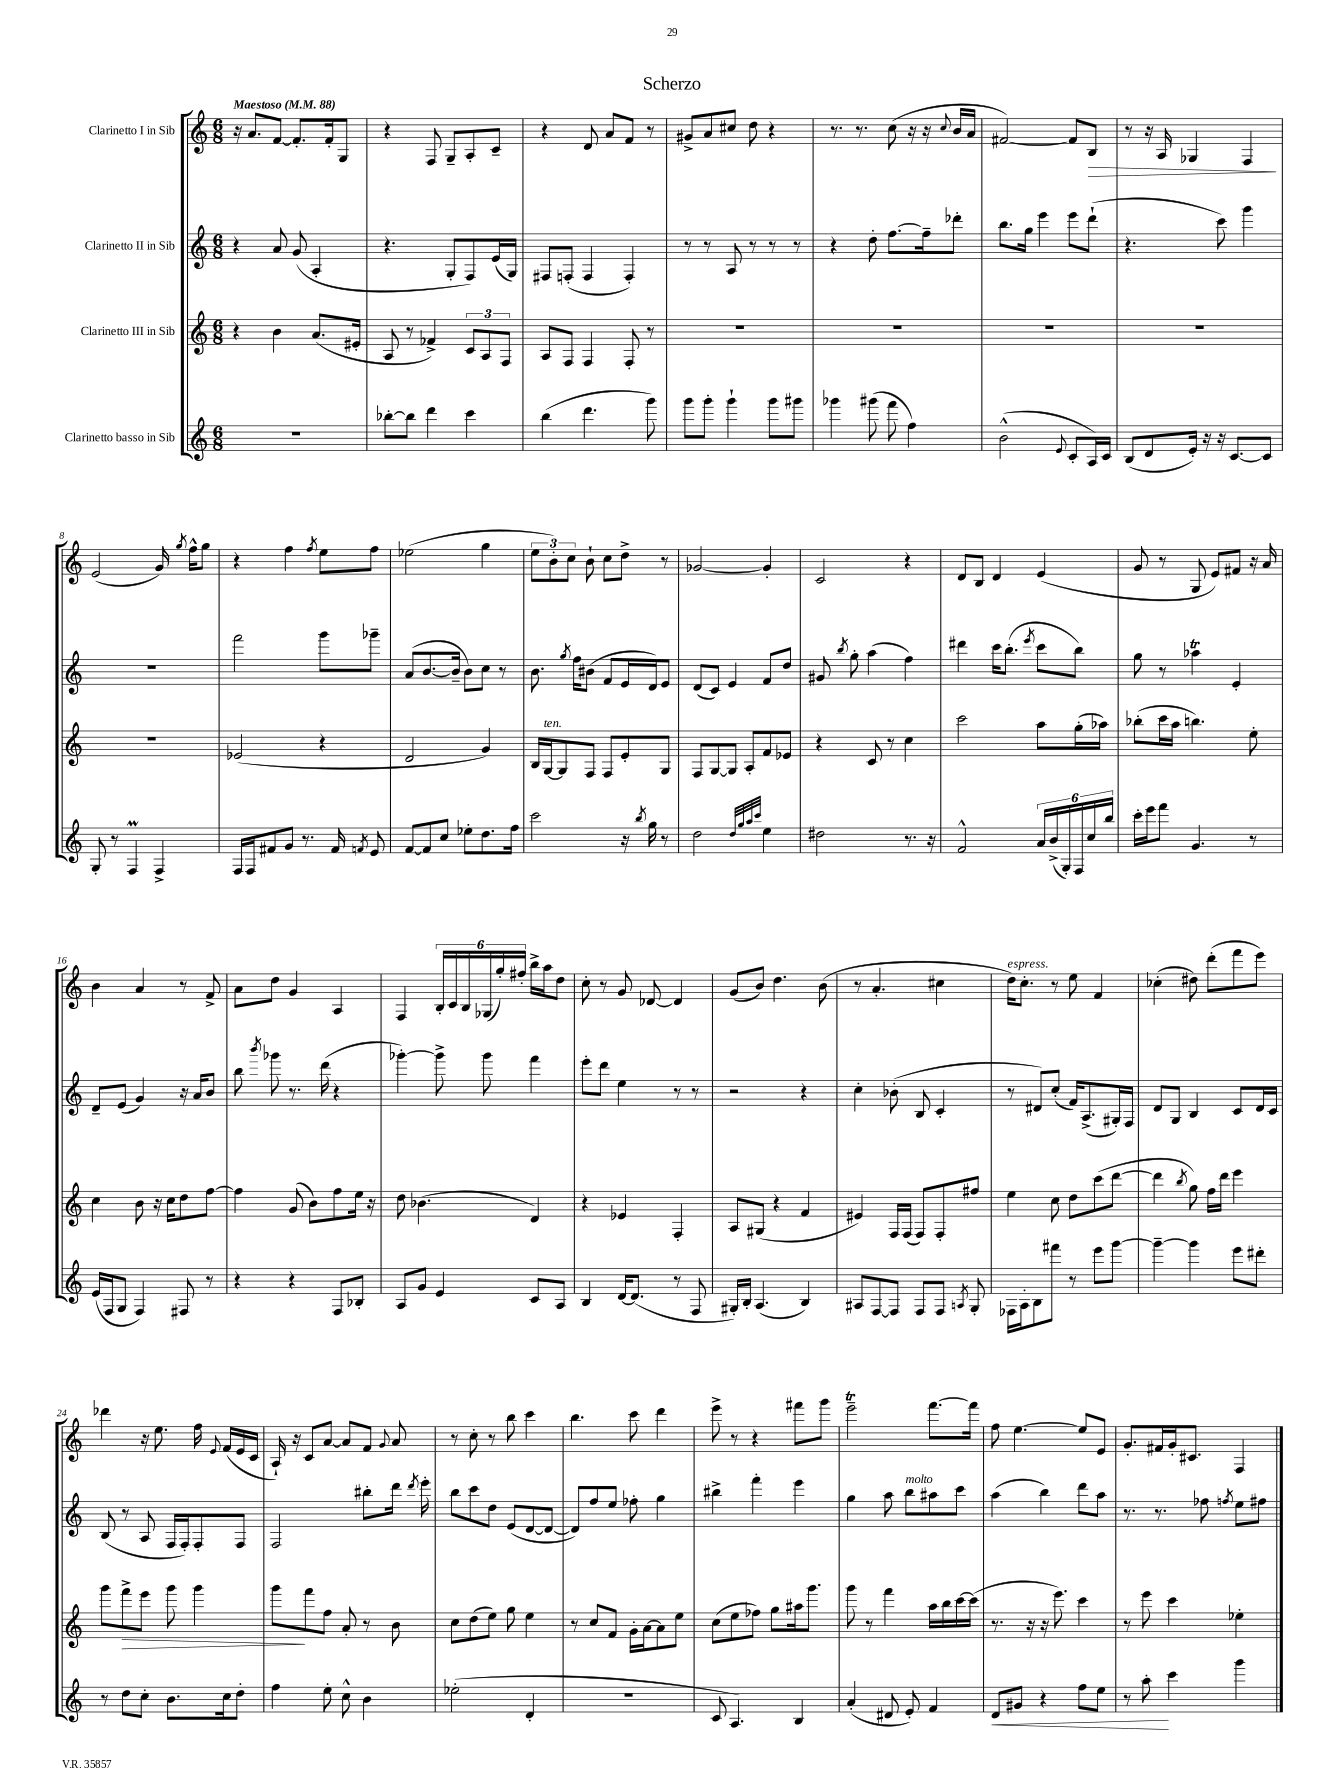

**kern	**kern	**kern	**kern
*staff4	*staff3	*staff2	*staff1
*clefG2	*clefG2	*clefG2	*clefG2
*k[]	*k[]	*k[]	*k[]
*M6/8	*M6/8	*M6/8	*M6/8
*MM88	*MM88	*MM88	*MM88
2.r	4r	4r	16r
.	.	.	8.a
.	4b	8a	[8f
.	.	(8g	8.f']
.	(8.a	4A'	.
.	.	.	16f'
.	.	.	8G
.	16e#'	.	.
=	=	=	=
[8bb-'	8A	4.r	4r
8bb-]	8r	.	.
4ddd	4f-^)	.	8F
.	.	8G'	8G~
4ccc	12c	8F)	8A'
.	12A	.	.
.	.	(16e	8c~
.	12F	.	.
.	.	16G)	.
=	=	=	=
(4bb	8A	8F#	4r
.	8F	(8F'	.
4.ddd	4F	4F	8d
.	.	.	8a
.	8F'	4F')	8f
8ggg)	8r	.	8r
=	=	=	=
8ggg	2.r	8r	8g#^
8ggg'	.	8r	8a
4ggg`	.	8A	8cc#
.	.	8r	8dd
8ggg	.	8r	4r
8ggg#	.	8r	.
=	=	=	=
4ggg-	2.r	4r	8.r
.	.	.	8.r
(8ggg#	.	8dd'	.
8fff	.	[8.ff	(8cc
4ff)	.	.	16r
.	.	16ff~]	16r
.	.	.	8qqcc
.	.	8ddd-'	16b
.	.	.	16a
=	=	=	=
(2b^^	2.r	8.bb	[2f#)
.	.	16gg	.
.	.	4eee	.
8qqe	.	.	.
8c'	.	8eee	8f#]
16A)	.	(8ddd`	8B
16c	.	.	.
=	=	=	=
(8B	2.r	4.r	8r
8d	.	.	16r
.	.	.	16A
16e')	.	.	4G-
16r	.	.	.
16r	.	8ccc)	.
[8.c	.	.	.
.	.	4ggg	4F
8c]	.	.	.
=	=	=	=
8G'	2.r	2.r	(2e
8r	.	.	.
4F	.	.	.
4F^	.	.	16g)
.	.	.	8qgg
.	.	.	16ff^^
.	.	.	8gg
=	=	=	=
16F	(2e-	2fff	4r
16F	.	.	.
8f#	.	.	.
8g	.	.	4ff
8.r	.	.	.
.	.	.	8qff
.	4r	8ggg	8ee
16f#	.	.	.
8qf	.	.	.
8e	.	8ggg-~	8ff
=	=	=	=
[8f	2d	(8a	(2ee-
8f]	.	[8.b	.
8cc	.	.	.
.	.	16b~]	.
8ee-'	.	8b)	.
8.dd	4g)	8cc	4gg
.	.	8r	.
16ff	.	.	.
=	=	=	=
2ccc	16B	8.b	12ee
.	[16G	.	.
.	.	.	12b')
.	8G]	.	.
.	.	.	12cc
.	.	8qgg	.
.	.	16ff	.
.	8F	(8b#	8b`
.	8F	8f	8cc
16r	8e'	16e	8dd^
8qbb	.	.	.
16gg	.	16d)	.
8r	8G	8e	8r
=	=	=	=
2dd	8F	(8d	[2g-
.	[8G	8c)	.
.	8G]	4e	.
.	8A'	.	.
32qqdd	.	.	.
32qqgg	.	.	.
32qqaa	.	.	.
32qqccc	.	.	.
4ee	8f	8f	4g-']
.	8e-	8dd	.
=	=	=	=
2dd#	4r	8g#	2c
.	.	8qbb	.
.	.	8gg'	.
.	8c	(4aa	.
.	8r	.	.
8.r	4cc	4ff)	4r
16r	.	.	.
=	=	=	=
2f^^	2ccc	4ddd#	8d
.	.	.	8B
.	.	16ccc	4d
.	.	(8.bb'	.
.	.	8qeee	.
24a	8aa	8ccc	(4e
(24b^	.	.	.
24G')	.	.	.
24F	(16gg'	8bb)	.
24cc	.	.	.
.	16aa-)	.	.
24bb	.	.	.
=	=	=	=
16ccc'	(8bb-'	8gg	8g
16eee	.	.	.
8fff	16ccc	8r	8r
.	16aa	.	.
4.g	4.bb)	4aa-	8G
.	.	.	8e)
.	.	4e'	8f#
8r	8ee'	.	16r
.	.	.	16a
=	=	=	=
(16e	4cc	8d~	4b
16F	.	.	.
8G	.	(8e	.
4F)	8b	4g)	4a
.	16r	.	.
.	16cc	.	.
8F#	8dd	16r	8r
.	.	16a	.
8r	[8ff	8b	8f^
=	=	=	=
4r	4ff]	8bb	8a
.	.	8qbbb	.
.	.	8ggg-	8dd
4r	(8g	8.r	4g
.	8b)	.	.
.	.	(16ddd	.
8F	8ff	4r	4A
8B-'	16ee	.	.
.	16r	.	.
=	=	=	=
8A	8dd	[4ggg-')	4F
8g	(4.b-	.	.
4e	.	8ggg-^]	24B'
.	.	.	24c
.	.	.	24B
.	.	8ggg-	(24G-
.	.	.	24gg')
.	.	.	24ff#'
8c	4d)	4fff	16bb^
.	.	.	16aa
8A	.	.	8dd
=	=	=	=
4B	4r	8eee'	8cc'
.	.	8ddd	8r
[16d	4e-	4ee	8g
(8.d]	.	.	.
.	.	.	[8d-
8r	4F'	8r	4d-]
8F	.	8r	.
=	=	=	=
16G#')	8A	2r	(8g
16B'	.	.	.
(4.A	(8G#	.	8b)
.	4r	.	4.dd
4B)	4f	4r	.
.	.	.	(8b
=	=	=	=
8A#	4e#)	4cc'	8r
[8F	.	.	4.a'
8F]	16F	(8b-'	.
.	(16F	.	.
8F	8F)	8B	.
8F	8F'	4c'	4cc#
8qA	.	.	.
8G'	8ff#	.	.
=	=	=	=
16F-	4ee	8r	16dd)
16A'	.	.	8.cc'
8B	.	8d#)	.
8fff#	8cc	(8cc'	8r
8r	8dd	16f)	8ee
.	.	(8.A^	.
8eee	(8ccc	.	4f
[8ggg	[8ddd	16G#')	.
.	.	16F	.
=	=	=	=
4ggg~_	4ddd]	8d	(4cc-'
.	.	8G	.
.	8qbb	.	.
4ggg]	8gg)	4B	8dd#)
.	16ff	.	(8ddd'
.	16ddd	.	.
8eee	4eee	8c	8fff
8ddd#'	.	16d	8eee)
.	.	16c	.
=	=	=	=
8r	8ggg	(8B	4ddd-
8dd	8fff^	8r	.
8cc'	8eee	8A	16r
.	.	.	8.ee
8.b	8ggg	16F	.
.	.	16F')	.
.	4ggg	8F'	16ff
.	.	.	8qqe
16cc	.	.	(16f
8dd'	.	8F	16e
.	.	.	16c
=	=	=	=
4ff	8ggg	2F	16A`)
.	.	.	16r
.	8fff	.	8c
8ee'	8ff	.	[8a
8cc^^	8a'	.	8a]
4b	8r	8bb#'	8f
.	.	.	8qqg
.	8b	16ddd	8a
.	.	8qddd	.
.	.	16eee'	.
=	=	=	=
(2ee-'	8cc	8bb	8r
.	(8dd	8ccc	8cc'
.	8ee)	8dd	8r
.	8gg	(8e	8bb
4d'	4ee	[8d	4ccc
.	.	8d_	.
=	=	=	=
2.r	8r	8d])	4.bb
.	8cc	8ff	.
.	8f	8ee	.
.	16g'	8ff-'	8ccc
.	[16a	.	.
.	8a]	4gg	4ddd
.	8ee	.	.
=	=	=	=
8c	(8cc	4bb#^	8eee^
4.A)	8ee	.	8r
.	8ff-)	4fff'	4r
.	8gg	.	.
4B	16aa#	4eee	8fff#
.	8.ggg	.	.
.	.	.	8ggg
=	=	=	=
(4a'	8ggg	4gg	2eee~
.	8r	.	.
8d#	4fff	8aa	.
8e')	.	8bb	.
4f	16aa	8aa#	[8.fff
.	16bb	.	.
.	[16ccc	8ccc	.
.	(16ccc]	.	16fff]
=	=	=	=
8d	8.r	(4aa	8ff
8g#	.	.	[4.ee
.	16r	.	.
4r	16r	4bb)	.
.	8.eee)	.	.
8ff	4ccc	8ddd	8ee]
8ee	.	8aa	8e
=	=	=	=
8r	8r	8.r	8.g'
8aa'	8eee	.	.
.	.	8.r	16f#
4ccc	4ccc	.	16g'
.	.	.	8.c#
.	.	8ff-	.
.	.	8qff	.
4ggg	4ee-'	8ee	4F
.	.	8ff#	.
==	==	==	==
*-	*-	*-	*-
